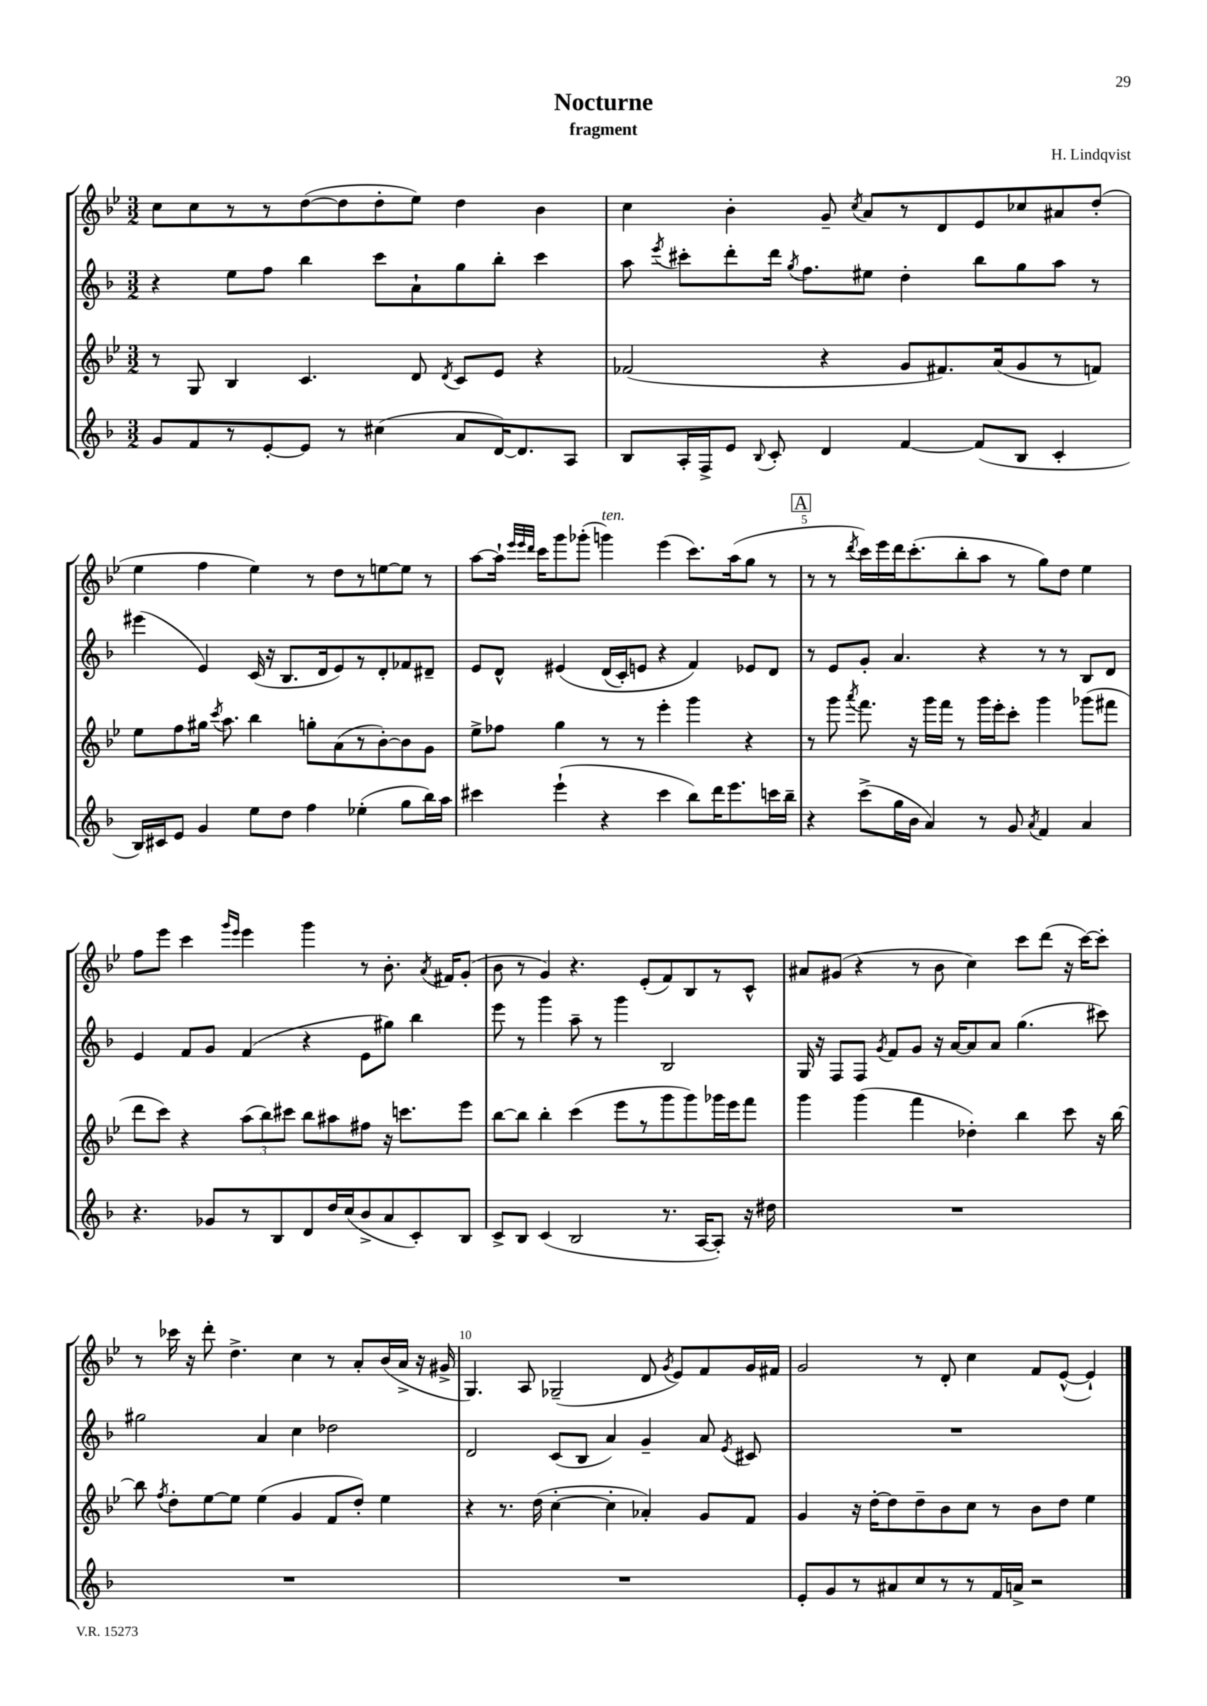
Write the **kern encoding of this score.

**kern	**kern	**kern	**kern
*staff4	*staff3	*staff2	*staff1
*clefG2	*clefG2	*clefG2	*clefG2
*k[b-]	*k[b-e-]	*k[b-]	*k[b-e-]
*M3/2	*M3/2	*M3/2	*M3/2
8g	8r	4r	8cc
8f	8G	.	8cc
8r	4B-	8ee	8r
[8e'	.	8ff	8r
8e]	4.c	4bb-	([8dd
8r	.	.	8dd]
(4cc#	.	8ccc	8dd'
.	8d	8a`	8ee-)
.	8qd	.	.
8a	8c	8gg	4dd
[16d)	8e-	8bb-'	.
8.d]	.	.	.
.	4r	4ccc	4b-
8A	.	.	.
=	=	=	=
8B-	(2f-	8aa	4cc
.	.	8qeee	.
16A'	.	8ccc#'	.
16F^	.	.	.
8e	.	8ddd'	4b-'
8qqB-	.	.	.
8c'	.	16ddd	.
.	.	8qgg	.
.	.	8.ff	.
4d	4r	.	8g~
.	.	.	8qcc
.	.	8ee#	8a
[4f	8g	4dd'	8r
.	8.f#)	.	8d
(8f]	.	8bb-	8e-
.	(16a	.	.
8B-	8g	8gg	8cc-
4c'	8r	8aa	8a#
.	8f)	8r	(8dd'
=	=	=	=
16B-)	8ee-	(4eee#	4ee-
16c#	.	.	.
8e	8ff	.	.
4g	16gg#	4e)	4ff
.	8qccc	.	.
.	8.aa	.	.
8ee	4bb-	(16c	4ee-)
.	.	16r	.
8dd	.	8.B-	.
4ff	8gg'	.	8r
.	.	16d	.
.	(8a	8e)	8dd
(4ee-'	8r	8r	8r
.	[8b-')	8d'	[8ee
8gg	8b-]	8f-	8ee]
16bb-)	8g	8d#~	8r
16aa	.	.	.
=	=	=	=
4ccc#	8ee-^	8e	[8aa
.	8ff-	8d^^	16aa`]
.	.	.	32qqeee-
.	.	.	32qqeee-
.	.	.	32qqddd
.	.	.	16ccc
(4eee`	4gg	&(4e#	8ggg
.	.	.	(8ggg-'
4r	8r	(16d	4ggg)
.	.	16c')	.
.	8r	8e	.
4ccc#	4eee-'	4r	(4eee-
8bb-)	4ggg	4f&)	8.ccc)
16ddd	.	.	.
8.eee	.	.	(16aa
.	4r	8e-	8gg
16ccc	.	8d	8r
16bb-~	.	.	.
=	=	=	=
4r	8r	8r	8r
.	8ggg	8e	8r
.	8qaaa	.	8qddd
(8ccc^	8.fff	8g'	16ccc)
.	.	.	16eee-
16gg	.	4.a	16ddd
16b-	16r	.	(8.ccc'
4a)	16ggg	.	.
.	16fff	.	.
.	8r	.	8bb-'
8r	16ggg	4r	8aa
.	16eee-'	.	.
8g	8ccc'	.	8r
8qa	.	.	.
4f	4ggg	8r	8gg)
.	.	8r	8dd
4a	(8ggg-	8B-	4ee-
.	8fff#	8d	.
=	=	=	=
4.r	8ddd	4e	8ff
.	8ccc)	.	8eee-
.	4r	8f	4ccc
8g-	.	8g	.
.	.	.	16qqggg
.	.	.	16qqeee-
8r	(12aa	(4f	4eee-
.	12bb-)	.	.
8B-	.	.	.
.	12ccc#	.	.
8d	8bb-	4r	4ggg
16dd	8aa#	.	.
(16cc	.	.	.
8b-^	8ff#	8e	8r
8a	16r	8gg#)	8.b-'
.	8.ccc	.	.
8c')	.	4bb-	.
.	.	.	8qa
.	.	.	16f#
8B-	8eee-	.	(8g'
=	=	=	=
8c^	[8bb-	8eee	8b-
8B-	8bb-]	8r	8r
(4c	4bb-'	4ggg	4g)
2B-	(4ccc	8aa~	4.r
.	.	8r	.
.	8eee-	4ggg	.
.	8r	.	(8e-'
8.r	8ggg	2B-	8f)
.	8ggg)	.	8B-
[16A	.	.	.
8A'])	16ggg-	.	8r
.	16eee-	.	.
16r	8fff	.	8c^^
16dd#	.	.	.
=	=	=	=
1.r	4ggg	16G	8a#
.	.	16r	.
.	.	8F	(8g#
.	(4ggg	8F	4r
.	.	8qg	.
.	.	8f	.
.	4fff	8g	8r
.	.	16r	8b-
.	.	[16a	.
.	4dd-')	8a]	4cc)
.	.	8a	.
.	4bb-	(4.gg	8ccc
.	.	.	(8ddd
.	8ccc	.	16r
.	.	.	[16ccc)
.	16r	8ccc#)	8ccc']
.	[16bb-	.	.
=	=	=	=
1.r	8bb-]	2gg#	8r
.	8qff	.	.
.	8dd'	.	16ccc-
.	.	.	16r
.	[8ee-	.	8ddd'
.	8ee-]	.	4.dd^
.	(4ee-	4a	.
.	4g	4cc	4cc
.	8f	2dd-	8r
.	8dd')	.	8a'
.	4ee-	.	(16b-
.	.	.	16a^
.	.	.	16r
.	.	.	16g#^
=	=	=	=
1.r	4r	2d	4.G)
.	8.r	.	.
.	.	.	8A
.	(16dd	.	.
.	[4cc'	(8c	(2G-~
.	.	8B-	.
.	4cc']	4a)	.
.	4a-')	4g~	8d
.	.	.	8qg
.	.	.	8e-)
.	8g	8a	8f
.	.	8qe	.
.	8f	8c#	16g
.	.	.	16f#
=	=	=	=
8e'	4g	1.r	2g
8g	.	.	.
8r	16r	.	.
.	[16dd'	.	.
8a#	8dd]	.	.
8cc	8dd~	.	8r
8r	8b-	.	8d'
8r	8cc	.	4cc
16f	8r	.	.
16a^	.	.	.
2r	8b-	.	8f
.	8dd	.	([8e-^^
.	4ee-	.	4e-`])
==	==	==	==
*-	*-	*-	*-
